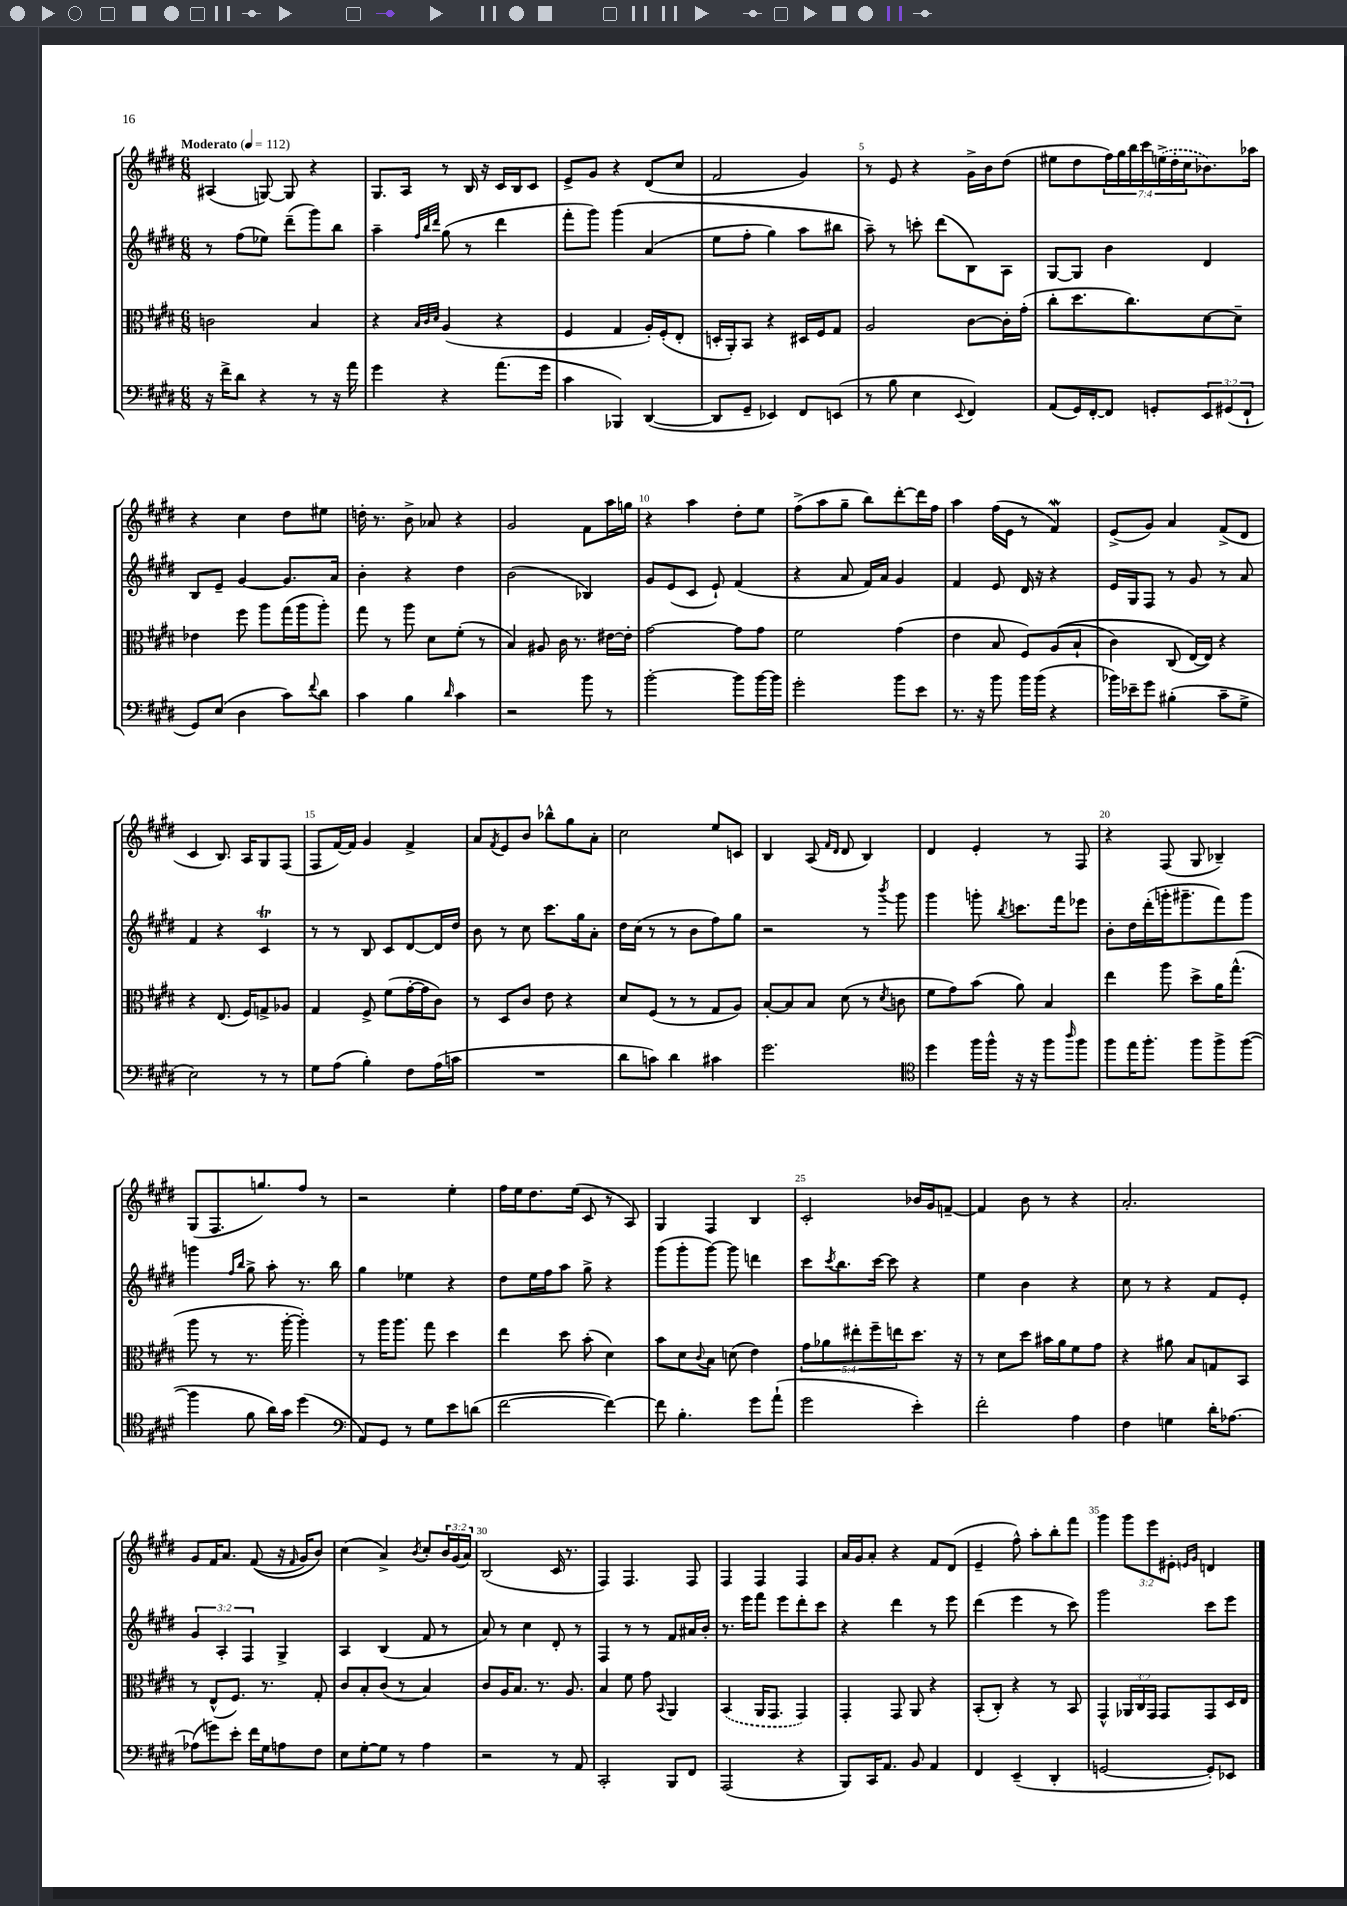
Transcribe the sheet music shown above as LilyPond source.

<<
\new StaffGroup <<
\new Staff = "s0" {
    \clef treble \key e \major \numericTimeSignature \time 6/8 \override Staff.TupletNumber.text = #tuplet-number::calc-fraction-text \tempo "Moderato" 4 = 112
    ais4( g8~) g8 r4 |
    gis8. a16 r8 b16 r16 cis'16 b16 cis'8 |
    e'8-> gis'8 r4 dis'8( cis''8 |
    fis'2 gis'4) |
    r8 e'8 r4 gis'16-> b'16 dis''8( |
    eis''8 dis''8 \tuplet 7/4 { fis''16) gis''16 b''16 cis'''16 \once \slurDashed e''16->( dis''16-. cis''16 } bes'8.) aes''16 |
    r4 cis''4 dis''8 eis''8 |
    d''16-. r8. b'8-> aes'8 r4 |
    gis'2 fis'8 a''16 g''16 |
    r4 a''4 dis''8-. e''8 |
    fis''8->( a''8 gis''8-- b''8) dis'''8~-. dis'''16 fis''16 |
    a''4 fis''16( e'16 r8 fis'4\mordent) |
    e'8->( gis'8) a'4 fis'8->( dis'8 |
    cis'4 b8.) a16 gis8 fis8( |
    fis8 fis'16~) fis'16 gis'4 fis'4-> |
    a'8 \acciaccatura { fis'8 } e'8 b'8 bes''8-^ gis''8 a'8-. |
    cis''2 e''8 c'8 |
    b4 a8( \grace { fis'16 dis'16 } dis'8 b4) |
    dis'4 e'4-. r8 fis8 |
    r4 fis8( gis8 bes4--) |
    gis8( fis8. g''8.) fis''8 r8 |
    r2 e''4-. |
    fis''16 e''16 dis''8. e''16( cis'8 r8 a8) |
    gis4 fis4 b4 |
    cis'2-. bes'16 gis'16 f'8~-- |
    f'4 b'8 r8 r4 |
    a'2.-. |
    gis'8 fis'16 a'8. fis'8(\( r16 \grace { fis'16 } gis'16) b'8\) |
    cis''4( a'4->) \acciaccatura { b'8 } cis''8-. \tuplet 3/2 { b'16 gis'16( a'16) } |
    b2( cis'16 r8. |
    fis4) fis4. fis8 |
    fis4 fis4 fis4 |
    a'16 gis'16 a'8-. r4 fis'8 dis'8( |
    e'4-- fis''8-^) a''8-. b''8-. fis'''8 |
    gis'''4 \tuplet 3/2 { gis'''8 e'''8 eis'8-. } \grace { e'16 gis'16 } d'4 \bar "|." |
}
\new Staff = "s1" {
    \clef treble \key e \major \numericTimeSignature \time 6/8 \override Staff.TupletNumber.text = #tuplet-number::calc-fraction-text
    r8 fis''8( ees''8) dis'''8--( gis'''8) b''8 |
    a''4-- \grace { fis''32 b''32 dis'''32 } gis''8( r8 dis'''4 |
    fis'''8-. gis'''8) gis'''4\( a'4( |
    e''8 fis''8-. gis''4) a''8 bis''8 |
    a''8--\) r8 c'''8-. dis'''8( b8) a8 |
    gis8~ gis8 b'4 dis'4 |
    b8 e'8-- gis'4~ gis'8. a'16 |
    b'4-. r4 dis''4 |
    b'2( bes4) |
    gis'8 e'8( cis'8 e'8-!) fis'4( |
    r4 a'8 fis'16) a'16 gis'4 |
    fis'4 e'8 dis'16 r16 r4 |
    e'16 gis16 fis8 r8 gis'8 r8 a'8 |
    fis'4 r4 cis'4\trill |
    r8 r8 b8 cis'8 dis'8~ dis'16 dis''16 |
    b'8 r8 cis''8 cis'''8. gis''16 a'8-. |
    dis''16 cis''16( r8 r8 b'8 fis''8) gis''8 |
    r2 r8 \acciaccatura { b'''8 } gis'''8 |
    gis'''4 g'''8-. \acciaccatura { b''8 } c'''8. fis'''16 ees'''8 |
    b'8-. dis''16 dis'''16-.( g'''16-. gis'''8.-- fis'''8) gis'''8 |
    g'''4 \grace { fis''16 b''16 } gis''8-> a''8-. r8. b''16 |
    gis''4 ees''4 r4 |
    dis''8 e''16 fis''16 a''8 gis''8-> r4 |
    gis'''8( gis'''8-. gis'''8~) gis'''8 d'''4 |
    cis'''8 \acciaccatura { cis'''8 } b''8. cis'''16~ cis'''8 r4 |
    e''4 b'4 r4 |
    cis''8 r8 r4 fis'8 e'8-. |
    \tuplet 3/2 { gis'4 a4-. fis4 } gis4-> |
    a4 b4( fis'8 r8 |
    a'8) r8 cis''4 dis'8-. r8 |
    fis4 r8 r8 fis'8 ais'16 b'16-. |
    r8. e'''16 fis'''8 e'''8 dis'''8-. cis'''8 |
    r4 dis'''4 r8 e'''8 |
    dis'''4( e'''4 r8 cis'''8) |
    gis'''2 cis'''8 e'''8 \bar "|." |
}
\new Staff = "s2" {
    \clef alto \key e \major \numericTimeSignature \time 6/8 \override Staff.TupletNumber.text = #tuplet-number::calc-fraction-text
    c'2 b4 |
    r4 \grace { b32 cis'32 dis'32 } a4( r4 |
    fis4 gis4 a16-.) fis16-.( e8-. |
    d16-. a,16-.) b,8 r4 dis16 fis16 gis8 |
    a2 cis'8~ cis'16-. gis'16-.( |
    cis''8-. dis''8. cis''8.) dis'8~ dis'8-- |
    ees'4 fis''8 a''8 gis''16( a''16 a''8-.) |
    gis''8 r8 a''8 dis'8 fis'8-.( r8 |
    b4) ais8 cis'16 r8. eis'16~ eis'16-. |
    gis'2~ gis'8 gis'8 |
    fis'2 gis'4( |
    e'4 b8 fis8) a8(\( b8-! |
    cis'4) cis8( e16~\) e16) r4 |
    r4 e8.( fis16) g8-> aes8 |
    gis4 fis8-> fis'8( gis'16~-. gis'16 cis'8) |
    r8 dis8 cis'8 e'8 r4 |
    dis'8 fis8( r8 r8 gis8 a8) |
    b8~-. b8 b8 dis'8( r8 \acciaccatura { dis'8 } c'8 |
    fis'8 gis'8) b'8( a'8) b4 |
    e''4 a''8 dis''8-> a'16 gis''8.-^( |
    a''8 r8 r8. a''16~-. a''4-.) |
    r8 a''16 a''8. gis''8 dis''4 |
    e''4 dis''8 b'8-.( dis'4) |
    b'8 dis'8 \appoggiatura { cis'8 } b8 d'8( e'4) |
    \tuplet 5/4 { gis'8 aes'8 eis''8-. fis''8-- e''8 } dis''8. r16 |
    r8 dis'8 dis''8 bis'16 a'16 fis'8 gis'8 |
    r4 ais'8 b8 g8 b,8 |
    r8 e8-^( fis8.) r8. gis8-. |
    cis'8 b8-. cis'8( r8 b4) |
    cis'8 a16 b8. r8. a8. |
    b4 fis'8 gis'8 \appoggiatura { b,8 } a,4 |
    \once \slurDashed b,4( a,16 gis,8. gis,4) |
    gis,4-. gis,8 a,8 r4 |
    b,8-.( cis8-.) r4 r8 b,8 |
    gis,4-^ \tuplet 3/2 { aes,16 cis16 gis,16 } gis,8 gis,8 dis16 e16 \bar "|." |
}
\new Staff = "s3" {
    \clef bass \key e \major \numericTimeSignature \time 6/8 \override Staff.TupletNumber.text = #tuplet-number::calc-fraction-text
    r16 fis'16-> dis'8 r4 r8 r16 a'16 |
    gis'4 r4 a'8.( gis'16 |
    cis'4 bes,,4) dis,4~( |
    dis,8 gis,8-- ees,4) fis,8 e,8( |
    r8 b8 e4 \appoggiatura { e,8 } fis,4) |
    a,8( gis,16) fis,16~-. fis,8 g,8-. \tuplet 3/2 { e,8 gis,8( fis,8-! } |
    gis,8) e8( dis4 cis'8) \appoggiatura { fis'8 } dis'8 |
    cis'4 b4 \grace { dis'16 } cis'4 |
    r2 b'8 r8 |
    b'2~-. b'8 b'16~ b'16 |
    gis'2-. b'8 e'8 |
    r8. r16 b'8 b'16 b'16( r4 |
    bes'16) ees'16-- gis'8 bis4-.( cis'8-- gis8-> |
    e2) r8 r8 |
    gis8 a8( b4-.) fis8 a16( c'16 |
    R2. |
    dis'8 c'8) dis'4 cis'4 |
    gis'2. |
    \clef tenor dis''4 fis''16 fis''16-^ r16 r16 fis''8 \grace { a''16 } fis''8 |
    fis''8 e''16 fis''8.-. fis''8 fis''8-> fis''8~( |
    fis''4 fis'8 a'16) gis'16 dis''4( |
    \clef bass a,8) gis,8 r8 gis8 e'8 d'8( |
    fis'2~ fis'4~) |
    fis'8 b4.-. gis'8 a'8-!( |
    gis'2 e'4-.) |
    fis'2-. a4 |
    fis4 g4 dis'16-. aes8.~ |
    aes8( g'8) e'8-. fis'16 gis16 a8 fis8 |
    e8 gis8~-. gis8 r8 a4 |
    r2 r8 a,8 |
    cis,2-. b,,8 fis,8 |
    a,,2( r4 |
    b,,8) cis,16 a,8. b,8 a,4 |
    fis,4 e,4--( dis,4-. |
    g,2~ g,8-.) ees,8 \bar "|." |
}
>>
>>
